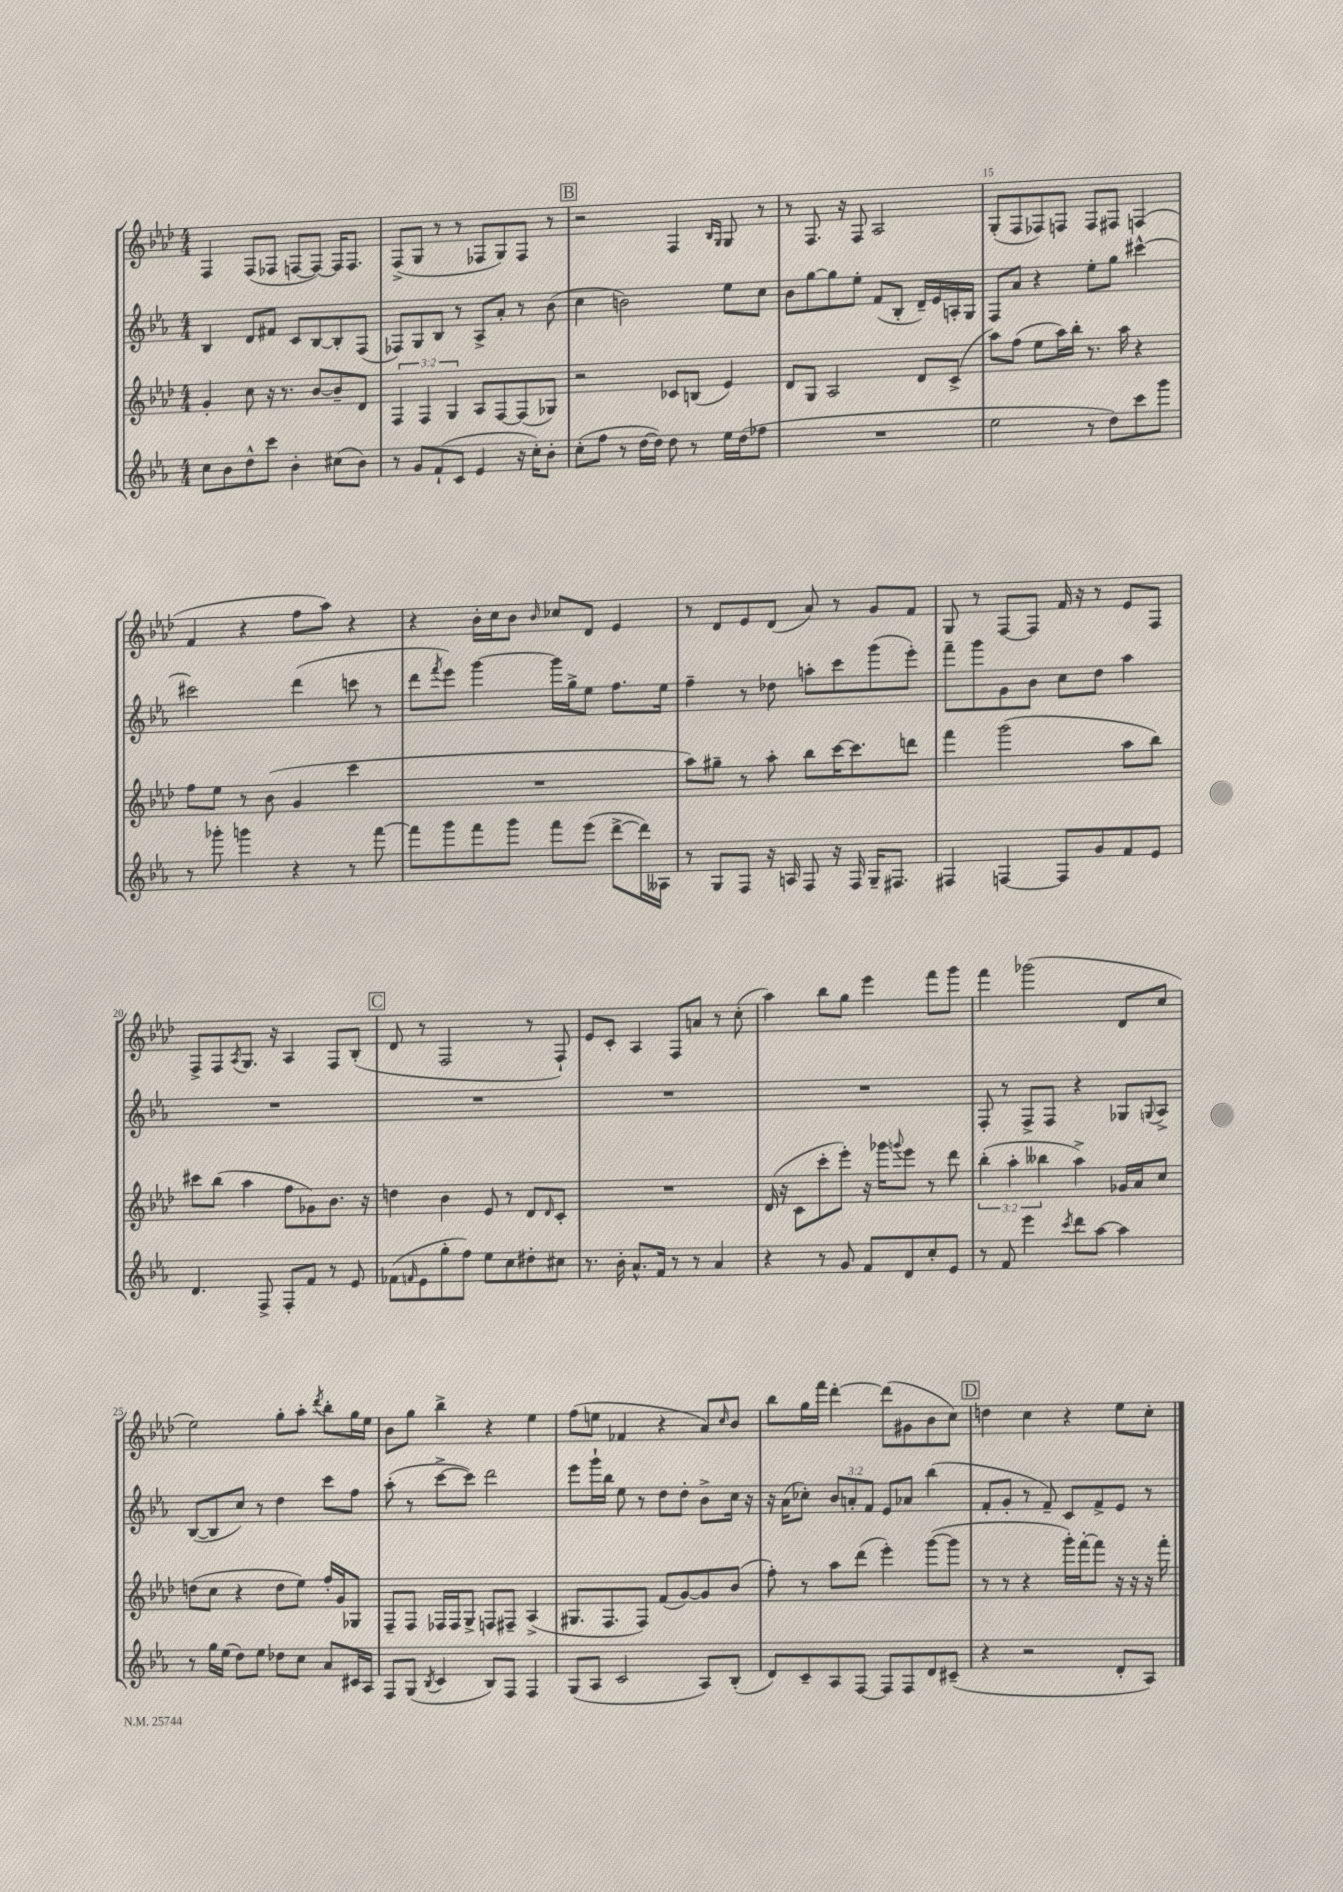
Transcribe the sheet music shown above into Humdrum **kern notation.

**kern	**kern	**kern	**kern
*staff4	*staff3	*staff2	*staff1
*clefG2	*clefG2	*clefG2	*clefG2
*k[b-e-a-]	*k[b-e-a-d-]	*k[b-e-a-]	*k[b-e-a-d-]
*M4/4	*M4/4	*M4/4	*M4/4
8cc\L	4g'/	4B-/	4F/
8b-\	.	.	.
8dd^^\	8cc\	8d/L	(8F/L
8ccc\J	16r	8f#/J	8F-/J
.	8.r	.	.
4b-'\	.	8c/L	[8F/L
.	[8b-/L	[8B-/	8F/_J)
(8cc#\L	8b-~/]	8B-'/]	16F/]LK
.	.	.	8.F/J
8b-\J)	8d-/J	(8F/J	.
=	=	=	=
8r	6F/	8F-/L)	(8F^/L
8g/L	.	8G/	8G/J
.	6F/	.	.
(8f`/	.	8B-/J	8r
.	6G/	.	.
8c/J	.	8r	8r
4e-/	8A-/L	8A-^/L	8F-/L
.	[8F/	8a-'/J	8G/)
16r	(8F/]	8r	8F-/J
16cc'\LK)	.	.	.
8b-'\J	8G-/J)	(8b-\	8r
=	=	=	=
(8cc'\L	2r	4cc\	2r
8ff\J	.	.	.
8r	.	2b\)	.
[16dd\LL	.	.	.
16dd\]JJ)	.	.	.
8dd\	8c-/L	.	4F/
8r	(8B/J	.	.
.	.	.	16qqB-/LL
.	.	.	16qqG/JJ
16ee-\LL	4e-/)	8ee-\L	8G/
(16dd\J	.	.	.
8ff-\J	.	8cc\J	8r
=	=	=	=
1r	8d-/L	8b-\L	8r
.	8G/J	[8gg\	8.F/
.	2A-/	8gg\]	.
.	.	.	16r
.	.	8ee-'\J	8F/
.	.	(8f/L	2A-/
.	.	8B-'/J	.
.	8d-/L	16d~/LL)	.
.	.	16e-/	.
.	(8c^/J	16A'/	.
.	.	16G/JJ	.
=	=	=	=
2ee-\	8aa-\L)	8F/L	(8G'/L
.	(8ff\J	8a-/J	8F/
.	8ee-\L	4r	8F-/)
.	16aa-\L)	.	8F/J
.	16bb-'\JJ	.	.
8r	8.r	8ee-'\L	8F/L
8dd\L)	.	8gg\J	8F#/J
.	16aa-\	.	.
8ccc\	4r	[4ccc#^^\	(4F/
8ggg\J	.	.	.
=	=	=	=
8r	8ff\L	2ccc#\]	4f/
8ggg-'\	8ee-\J	.	.
4ggg\	8r	.	4r
.	(8b-\	.	.
4r	4g/	(4ddd\	8ff\L
.	.	.	8aa-\J)
8r	4ccc\	8ccc\	4r
[8fff\	.	8r	.
=	=	=	=
8fff\]L	1r	8ddd\L	4r
.	.	8qfff/	.
8ggg\	.	8eee-\J)	.
8fff\	.	[4ggg\	16b-'\LL
.	.	.	16cc\J
8ggg\J	.	.	8b-\J
.	.	.	16qqb-/
8fff\L	.	16ggg\]LL	8cc-/L
.	.	16gg^\J	.
(8eee-\J	.	8ee-\J	8d-/J
[8ddd^\L	.	8.ff\L	4e-/
16ddd\]L)	.	.	.
16A--\JJ	.	16ee-\Jk	.
=	=	=	=
8r	8aa-\L)	4ff~\	8r
8G/L	8gg#~\J	.	8d-/L
8F/J	8r	8r	8e-/
16r	8aa-'\	8dd-\	(8d-/J
16A/	.	.	.
8F/	8bb-\L	8aa'\L	8a-/)
16r	[16ccc\K	8ccc\	8r
16F/	8.ccc\]	.	.
16G~/LK	.	(8ggg\	8g/L
8.F#/J	.	.	.
.	8ddd\J	8eee-'\J)	8f/J
=	=	=	=
4F#/	4fff\	8fff~\L	8G/
.	.	8ggg\	8r
[4F/	(2ggg\	8g\	[8F/L
.	.	8b-\J	8F/]J
8F/]L	.	8cc\L	16f/
.	.	.	16r
8g/	.	8dd\J	8r
8f/	8aa-\L	4aa-\	8e-/L
8e-/J	8bb-\J)	.	8F/J
=	=	=	=
4.d/	8ccc#\L	1r	8F^/L
.	(8bb-\J	.	8F/
.	.	.	8qA-/
.	4aa-\	.	8.G/J
8F^/	.	.	.
.	.	.	16r
8F'/L	8ff\L	.	4A-/
8f/J	8g-\)	.	.
8r	8.b-\J	.	8F/L
8e-/	.	.	(8B-'/J
.	16r	.	.
=	=	=	=
(8f-\L	4dd\	1r	8d-/
16qqf/	.	.	.
8e-\	.	.	8r
8gg'\	4b-\	.	2F/
8ff\J)	.	.	.
8ee-\L	8e-/	.	.
8cc\	8r	.	.
8dd#'\	8d-/L	.	8r
.	16qqd-/	.	.
8cc#\J	8c'/J	.	8F`/)
=	=	=	=
8.r	1r	1r	8e-/L
.	.	.	8c'/J
16b-'\	.	.	.
8.a-^^/L	.	.	4A-/
16f/Jk	.	.	.
8r	.	.	8F/L
8r	.	.	8a/J
4a-/	.	.	8r
.	.	.	(8cc'\
=	=	=	=
4r	(16d-/	1r	4aa-\)
.	16r	.	.
.	8c\L	.	.
8r	8ccc'\	.	8bb-\L
8g/	8eee-'\J)	.	8gg\J
8f/L	16r	.	4eee-\
.	16ggg-\LK	.	.
.	8qqggg/	.	.
8d/	8eee-\J	.	.
8cc'/	8r	.	8fff\L
8e-/J	8ddd-\	.	8ggg\J
=	=	=	=
8r	(6bb-'\	8F'/	4fff\
8f/	.	8r	.
.	6aa-'\	.	.
4eee-\	.	8F^/L	(2ggg-\
.	6bb--\	.	.
.	.	8F/J	.
8qccc/	.	.	.
8ddd\L	4aa-^\)	4r	.
[8aa-\J	.	.	.
4aa-\]	16g-/LL	8G-/L	8d-/L
.	16a-/J	.	.
.	.	8qqG/	.
.	8cc/J	8A-^/J	8cc/J
=	=	=	=
8r	(8dd\L	([8B-/L	2ee-\)
16gg\LL	8cc\J	8B-/]	.
(16ee-\JJ	.	.	.
8dd\L)	4r	8cc/J)	.
8ee-\J	.	8r	.
8dd-\L	8dd\L	4dd\	8gg'\L
8cc\J	8ee-\J)	.	8aa-'\J
.	.	.	8qddd-/
8a-/L	16ff'/LL	8ccc\L	8bb-'\L
.	16g/J	.	.
16c#/L	8G-/J	8ff\J	16gg\L
16A-/JJ	.	.	16ee-\JJ
=	=	=	=
8F/L	8F~/L	(8aa-'\	8b-\L
(8G/J	8F/J	8r	8gg\J
8qB-/	.	.	.
4c/	16F-/LL	[8ccc^\L	4bb-^\
.	16F-/J	.	.
.	8G^/J	8ccc\]J)	.
8B-/L)	8F/L	2ddd\	4r
8F/J	8F#~/J	.	.
4F/	(4A-^/	.	4ee-\
=	=	=	=
(8G/L	8.G#/L	8eee-\L	(8ff\L
8A-/J	.	16ggg`\L	8ee\J
.	8.F/	16bb-\JJ	.
2c/	.	8ee-\	4f-/
.	8F/J)	8r	.
.	(8f/L	8dd\L	4r
.	[8g/)	8dd'\J	.
8A-/L)	8g/]	8b-^\L	8a-/L)
.	.	.	16qqcc/
(8B-'/J	(8b-/J	16cc\Jk	8b-/J
.	.	16r	.
=	=	=	=
8d/L)	8ff'\)	16r	8bb-\L
.	.	(16a-\LK	.
8c~/	8r	8cc-'\J)	16gg\L
.	.	.	16fff\JJ
8A-/	8aa-\L	12b-/L	[4ddd-'\
.	.	12a'/	.
[8F/J	(8ddd-\J	.	.
.	.	12f/J	.
8F/]L	4eee-'\)	8e-/L	(8ddd-\]L
8F/	.	8a-/J	8g#\
8d/	([8ggg\L	(4bb-\	8b-\
(8c#~/J	8ggg\]J	.	8cc\J)
=	=	=	=
4r	8r	8f'/L	4dd\
.	8r	8g'/J	.
2r	4r	8r	4cc\
.	.	8f~/)	.
.	16ggg'\LL)	8c/L	4r
.	[16fff'\J	.	.
.	8fff\]J	8f^/	.
8d'/L	16r	8e-/J	8ee-\L
.	16r	.	.
8A-/J)	16r	8r	8cc'\J
.	16fff'\	.	.
==	==	==	==
*-	*-	*-	*-
